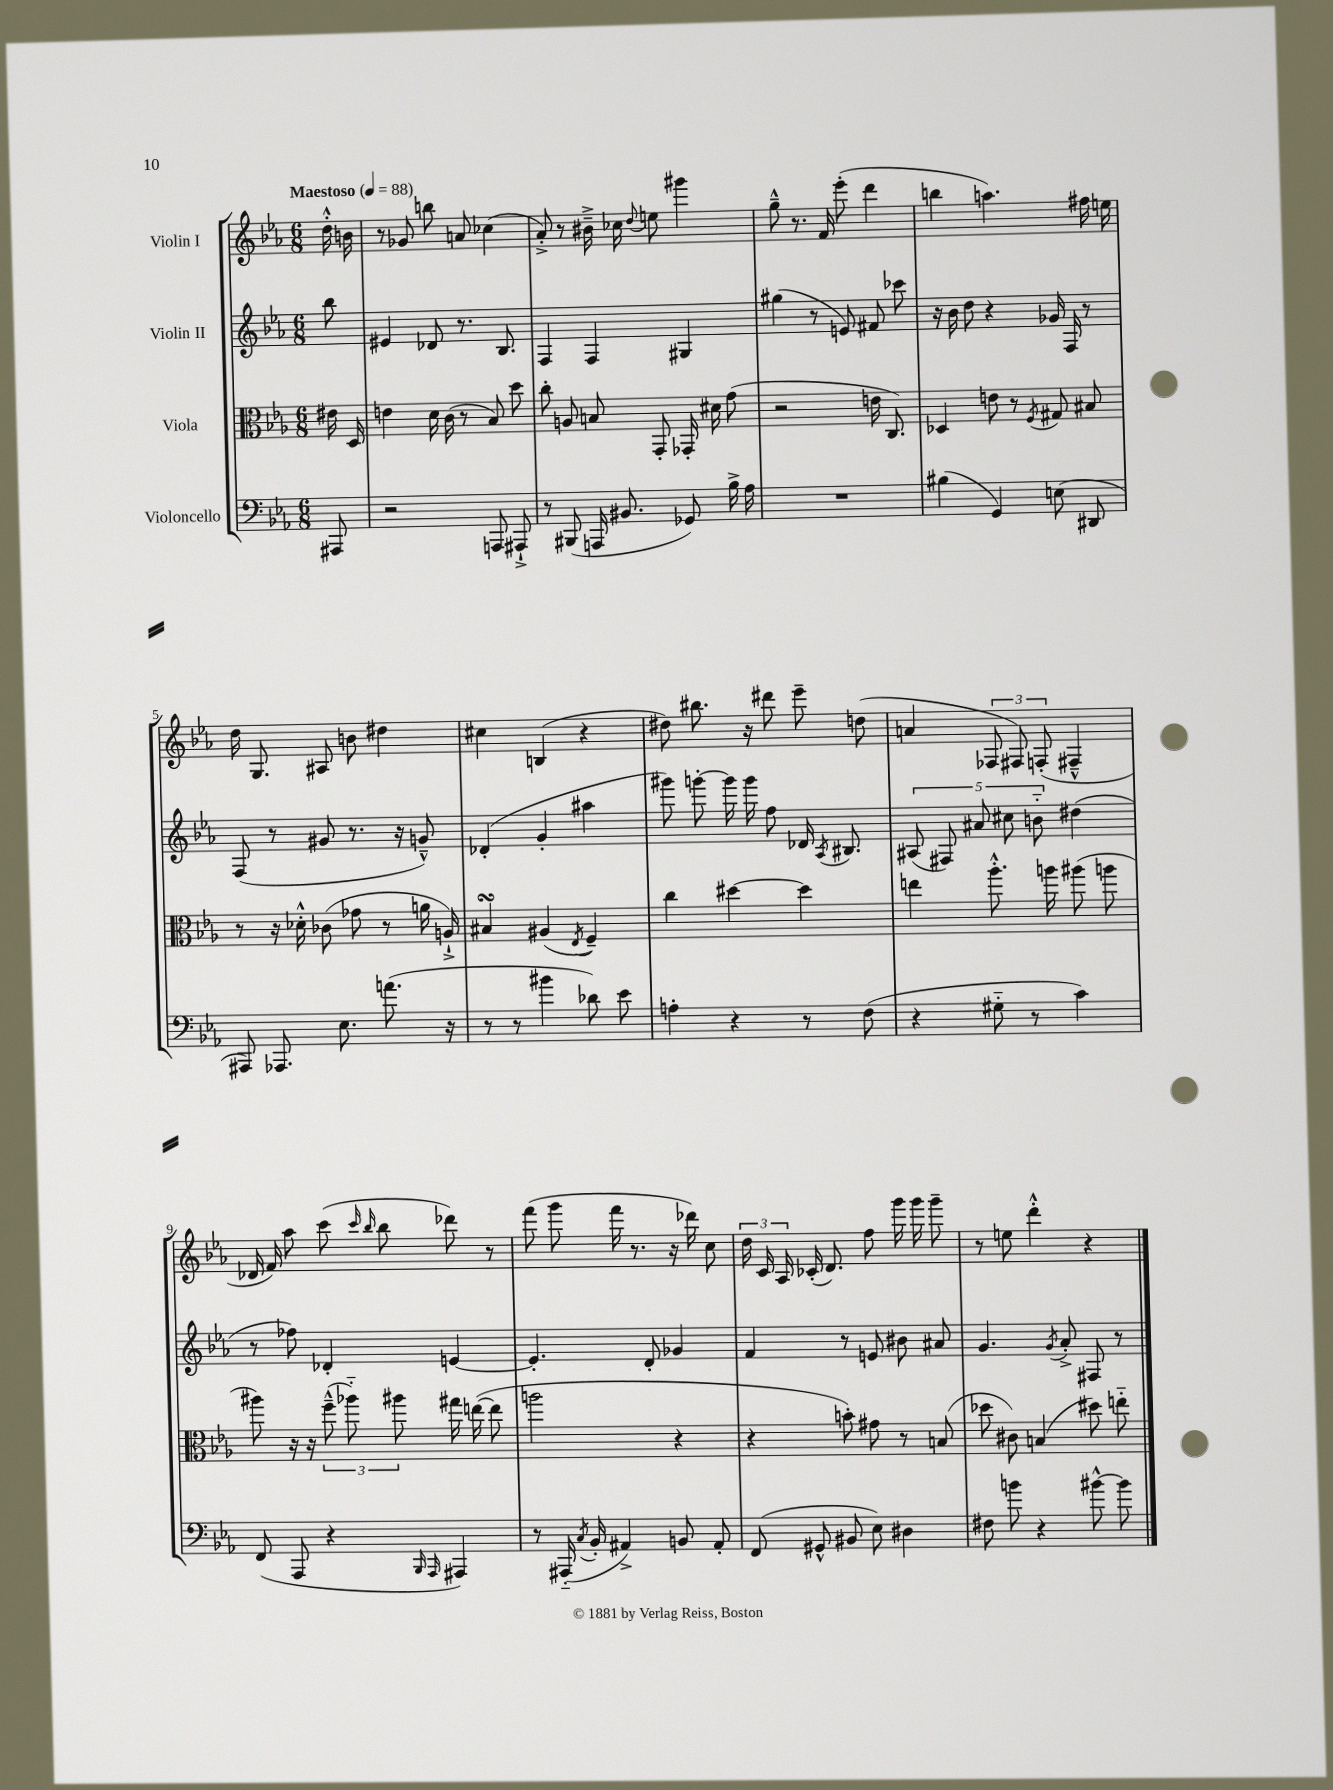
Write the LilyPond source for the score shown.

<<
\new StaffGroup <<
\new Staff = "s0" \with { instrumentName = "Violin I" } {
    \clef treble \key ees \major \numericTimeSignature \time 6/8 \partial 8 \tempo "Maestoso" 4 = 88
    \autoBeamOff d''16-.-^ b'16 |
    r8 ges'8 b''8 a'8 ces''4( |
    aes'8-.->) r8 bis'16---> ces''16 \appoggiatura { d''8 } e''8 gis'''4 |
    g''8---^ r8. f'16 ees'''8-.( d'''4 |
    b''4 a''4.) fis''16 e''16 |
    d''16 g8. ais8 b'8 dis''4 |
    cis''4 b4( r4 |
    dis''8) bis''8. r16 dis'''8 ees'''8-- d''8( |
    a'4 \tuplet 3/2 { fes8 fis8) f8-.( } fis4---^ |
    des'16 f'16) aes''8 c'''8( \grace { c'''16 bes''16 } bes''8 des'''8) r8 |
    f'''8( g'''8 f'''16 r8. r16 des'''16) c''8 |
    \tuplet 3/2 { d''16 c'16 aes16 } ces'16-.( d'8.) f''8 g'''16 g'''16 g'''8-- |
    r8 e''8 d'''4-.-^ r4 \bar "|." |
}
\new Staff = "s1" \with { instrumentName = "Violin II" } {
    \clef treble \key ees \major \numericTimeSignature \time 6/8 \partial 8
    \autoBeamOff bes''8 |
    eis'4 des'8 r8. bes8. |
    f4 f4 gis4 |
    gis''4( r8 e'8) fis'8 ces'''8 |
    r16 bes'16 d''8 r4 ges'16 f16 r8 |
    f8( r8 gis'8 r8. r16 g'8---^) |
    des'4-.( g'4-. ais''4 |
    gis'''8) g'''8~-. g'''16 g'''16 f''8 des'16 \acciaccatura { aes8 } bis8. |
    \tuplet 5/4 { ais8( fis8) ais'8 cis''8 b'8-_ } dis''4( |
    r8 fes''8) des'4-. e'4~ |
    e'4.-. d'8-. ges'4 |
    f'4 r8 e'8 bis'8 ais'8 |
    g'4. \acciaccatura { g'8 } aes'8-.-> fis8 r8 \bar "|." |
}
\new Staff = "s2" \with { instrumentName = "Viola" } {
    \clef alto \key ees \major \numericTimeSignature \time 6/8 \partial 8
    \autoBeamOff eis'16 d16 |
    e'4 d'16 c'16( r8 bes8) d''8 |
    c''8-. a8 b8 g,8-. ges,16-. dis'16 g'8( |
    r2 e'16 c8.) |
    des4 e'8 r8 \acciaccatura { f8 } gis8 bis8 |
    r8 r16 des'16-.-^ ces'8( ges'8 r8 a'16 a16-!->) |
    bis4\turn ais4( \acciaccatura { ees8 } f4--) |
    c''4 dis''4~ dis''4 |
    e''4 aes''8.-.-^ a''16 ais''8( a''8 |
    ais''8) r16 r16 \tuplet 3/2 { f''8---^( aes''8-_) ais''8 } gis''16 e''16~( e''8 |
    a''2 r4 |
    r4 b'8-.) gis'8 r8 b8( |
    des''8 cis'8) b4( dis''8) e''8-_ \bar "|." |
}
\new Staff = "s3" \with { instrumentName = "Violoncello" } {
    \clef bass \key ees \major \numericTimeSignature \time 6/8 \partial 8
    \autoBeamOff ais,,8 |
    r2 a,,8 ais,,8-!-> |
    r8 bis,,8( a,,16 bis,8. ges,8) bes16-> aes16 |
    R2. |
    bis4( g,4) e8( dis,8 |
    ais,,8) aes,,8. ees8. a'8.( r16 |
    r8 r8 bis'4 des'8) ees'8 |
    a4-. r4 r8 f8( |
    r4 gis8-_ r8 c'4) |
    f,8( aes,,8 r4 \grace { bes,,16 aes,,16 } ais,,4) |
    r8 ais,,16-_( \acciaccatura { c8 } bes,16-. ais,4->) b,8 ais,8-. |
    f,8( gis,8-^ bis,8 ees8) dis4 |
    fis8 b'8 r4 bis'8~-^ bis'8 \bar "|." |
}
>>
>>
